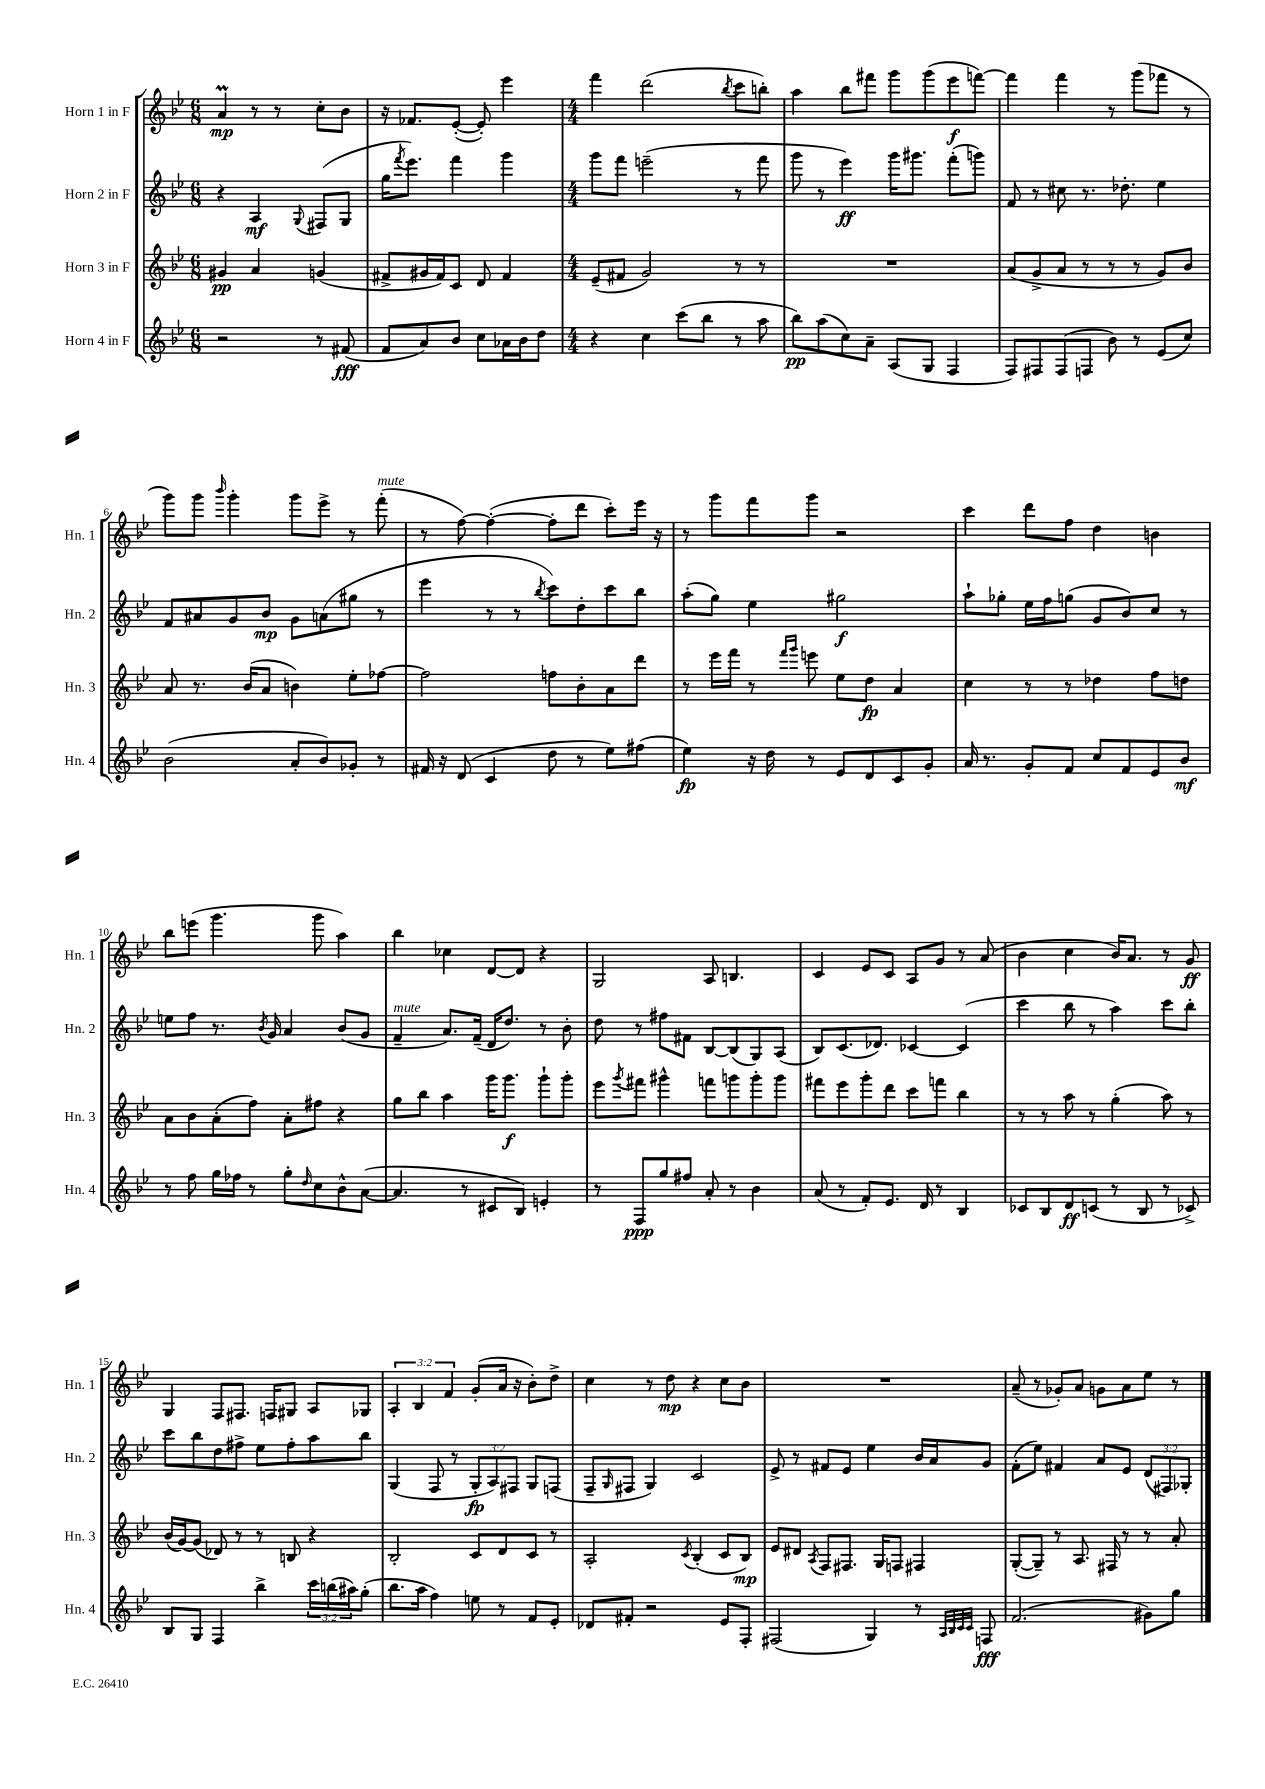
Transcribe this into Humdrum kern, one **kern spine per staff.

**kern	**kern	**kern	**kern
*staff4	*staff3	*staff2	*staff1
*clefG2	*clefG2	*clefG2	*clefG2
*k[b-e-]	*k[b-e-]	*k[b-e-]	*k[b-e-]
*M6/8	*M6/8	*M6/8	*M6/8
2r	4g#	4r	4a
.	4a	4A	8r
.	.	.	8r
.	.	8qqG	.
8r	(4g	(8F#	8cc'
(8f#	.	8G	8b-
=	=	=	=
8f	8f#^	16gg	16r
.	.	8qfff	.
.	.	8.eee-)	8.f-
8a)	16g#	.	.
.	16f#)	.	.
8b-	8c	4fff	([8e-'
8cc	8d	.	8e-'])
16a-	4f#	4ggg	4eee-
16b-	.	.	.
8dd	.	.	.
=	=	=	=
*M4/4	*M4/4	*M4/4	*M4/4
4r	(8e-~	8ggg	4fff
.	8f#	8fff	.
4cc	2g)	(2eee~	(2ddd
(8ccc	.	.	.
8bb-	.	.	.
.	.	.	8qbb-
8r	8r	8r	8ccc
8aa	8r	8fff	8bb')
=	=	=	=
8bb-)	1r	8ggg	4aa
(8aa	.	8r	.
8cc)	.	4eee-)	8bb-
8a~	.	.	8fff#
(8A	.	16ggg	8ggg
.	.	8.ggg#	.
8G	.	.	(8ggg
4F	.	(8fff'	8eee-
.	.	8ggg)	[8fff)
=	=	=	=
8F)	(8a	8f	4fff]
8F#	8g^	8r	.
(8F#	8a	8cc#	4fff
8F	8r	8.r	.
8b-)	8r	.	8r
.	.	8.dd-'	.
8r	8r	.	(8ggg
(8e-	8g)	4ee-	8fff-
8cc)	8b-	.	8r
=	=	=	=
(2b-	8a	8f	8ggg)
.	8.r	8a#	8ggg
.	.	.	16qqbbb-
.	.	8g	4ggg'
.	(16b-	.	.
.	8a	8b-	.
8a'	4b)	8g	8ggg
8b-)	.	(8a	8eee-^
8g-'	8ee-'	8gg#	8r
8r	[8ff-	8r	(8fff'
=	=	=	=
16f#	2ff-]	4eee-	8r
16r	.	.	.
(8d	.	.	[8ff)
4c	.	8r	(4ff'_
.	.	8r	.
.	.	8qbb-	.
8dd	8ff	8ccc)	8ff']
8r	8b-'	8dd'	8ddd
8ee-)	8a	8ccc	8ccc')
(8ff#	8ddd	8bb-	16eee-
.	.	.	16r
=	=	=	=
4ee-)	8r	(8aa'	8r
.	16eee-	8gg)	8ggg
.	16fff	.	.
16r	8r	4ee-	8fff
16dd	.	.	.
.	16qqfff	.	.
.	16qqggg	.	.
8r	8eee	.	8ggg
8e-	8ee-	2gg#	2r
8d	8dd	.	.
8c	4a	.	.
8g'	.	.	.
=	=	=	=
16a	4cc	8aa`	4ccc
8.r	.	.	.
.	.	8gg-'	.
8g'	8r	16ee-	8ddd
.	.	16ff	.
8f	8r	(8gg	8ff
8cc	4dd-	8g	4dd
8f	.	8b-)	.
8e-	8ff	8cc	4b
8b-	8dd	8r	.
=	=	=	=
8r	8a	8ee	8bb-
8ff	8b-	8ff	(8eee
16gg	(8a'	8.r	4.ggg
16ff-	.	.	.
8r	8ff)	.	.
.	.	8qb-	.
.	.	16g	.
8gg'	8a'	4a	.
16qqdd	.	.	.
8cc	8ff#	.	8ggg
8b-^^	4r	(8b-	4aa)
([8a	.	8g	.
=	=	=	=
4.a]	8gg	4f~	4bb-
.	8bb-	.	.
.	4aa	8.a)	4cc-
8r	.	.	.
.	.	(16f~	.
8c#	16ggg	16d	[8d
.	8.ggg	8.dd)	.
8B-)	.	.	8d]
4e'	8ggg`	8r	4r
.	8ggg'	8b-'	.
=	=	=	=
8r	8eee-	8dd	2G
.	8qggg	.	.
8F	8fff#	8r	.
8gg	4ggg#^^	8ff#	.
8ff#	.	8f#	.
8a'	8fff	[8B-	8A
8r	8ggg	(8B-]	4.B
4b-	8ggg'	8G)	.
.	8ggg	(8A	.
=	=	=	=
(8a	8fff#	8B-)	4c
8r	8eee-	(8.c	.
8f')	8ggg'	.	8e-
.	.	8.d-)	.
8.e-	8ddd	.	8c
.	8ccc	[4c-	8A
16d	.	.	.
8r	8fff	.	8g
4B-	4bb-	(4c-]	8r
.	.	.	(8a
=	=	=	=
8c-	8r	4ccc	4b-
8B-	8r	.	.
8d	8aa	8bb-	4cc
(8c	8r	8r	.
8r	(4gg'	4aa)	16b-)
.	.	.	8.a
8B-	.	.	.
8r	8aa)	8ccc	8r
8c-^)	8r	8bb-'	8g
=	=	=	=
8B-	(16b-	8ccc	4G
.	[16g)	.	.
8G	(8g]	8bb-	.
4F	8d-)	8dd	8F
.	8r	8ff#^	8.F#
4bb-^	8r	8ee-	.
.	.	.	16F
.	8B	8ff#'	8G#
24ccc	4r	8aa	8A
(24bb	.	.	.
24aa#)	.	.	.
(8gg'	.	8bb-	8G-
=	=	=	=
8.bb-	2B-'	(4G	6A'
.	.	.	6B-
16aa	.	.	.
4ff)	.	8F	.
.	.	.	6f
.	.	8r	.
8ee	8c	12G'	(8g'
.	.	12A)	.
8r	8d	.	16a
.	.	12F#	.
.	.	.	16r
8f	8c	8G	8b-')
8e-'	8r	(8F	8dd^
=	=	=	=
8d-	2A'	8F~	4cc
.	.	16qqG	.
8f#'	.	8F#	.
2r	.	4G)	8r
.	.	.	8dd
.	8qc	.	.
.	(4B-'	2c	4r
8e-	8c	.	8cc
8F'	8B-)	.	8b-
=	=	=	=
(2F#	8e-	8e-^	1r
.	8d#	8r	.
.	8qA	.	.
.	8F	8f#	.
.	8.F#	8e-	.
4G)	.	4ee-	.
.	16G	.	.
.	8F	.	.
8r	4F#	16b-	.
.	.	16a	.
32qqA	.	.	.
32qqB-	.	.	.
32qqc	.	.	.
32qqc	.	.	.
8F	.	8g	.
=	=	=	=
(2.f	([8G'	(8f'	(8a~
.	8G~])	8ee-)	8r
.	8r	4f#	8g-')
.	8.A	.	8a
.	.	8a	8g
.	16F#	.	.
.	8r	8e-	8a
8g#)	8r	(12d	8ee-
.	.	12F#)	.
8gg	8a'	.	8r
.	.	12G-'	.
==	==	==	==
*-	*-	*-	*-
